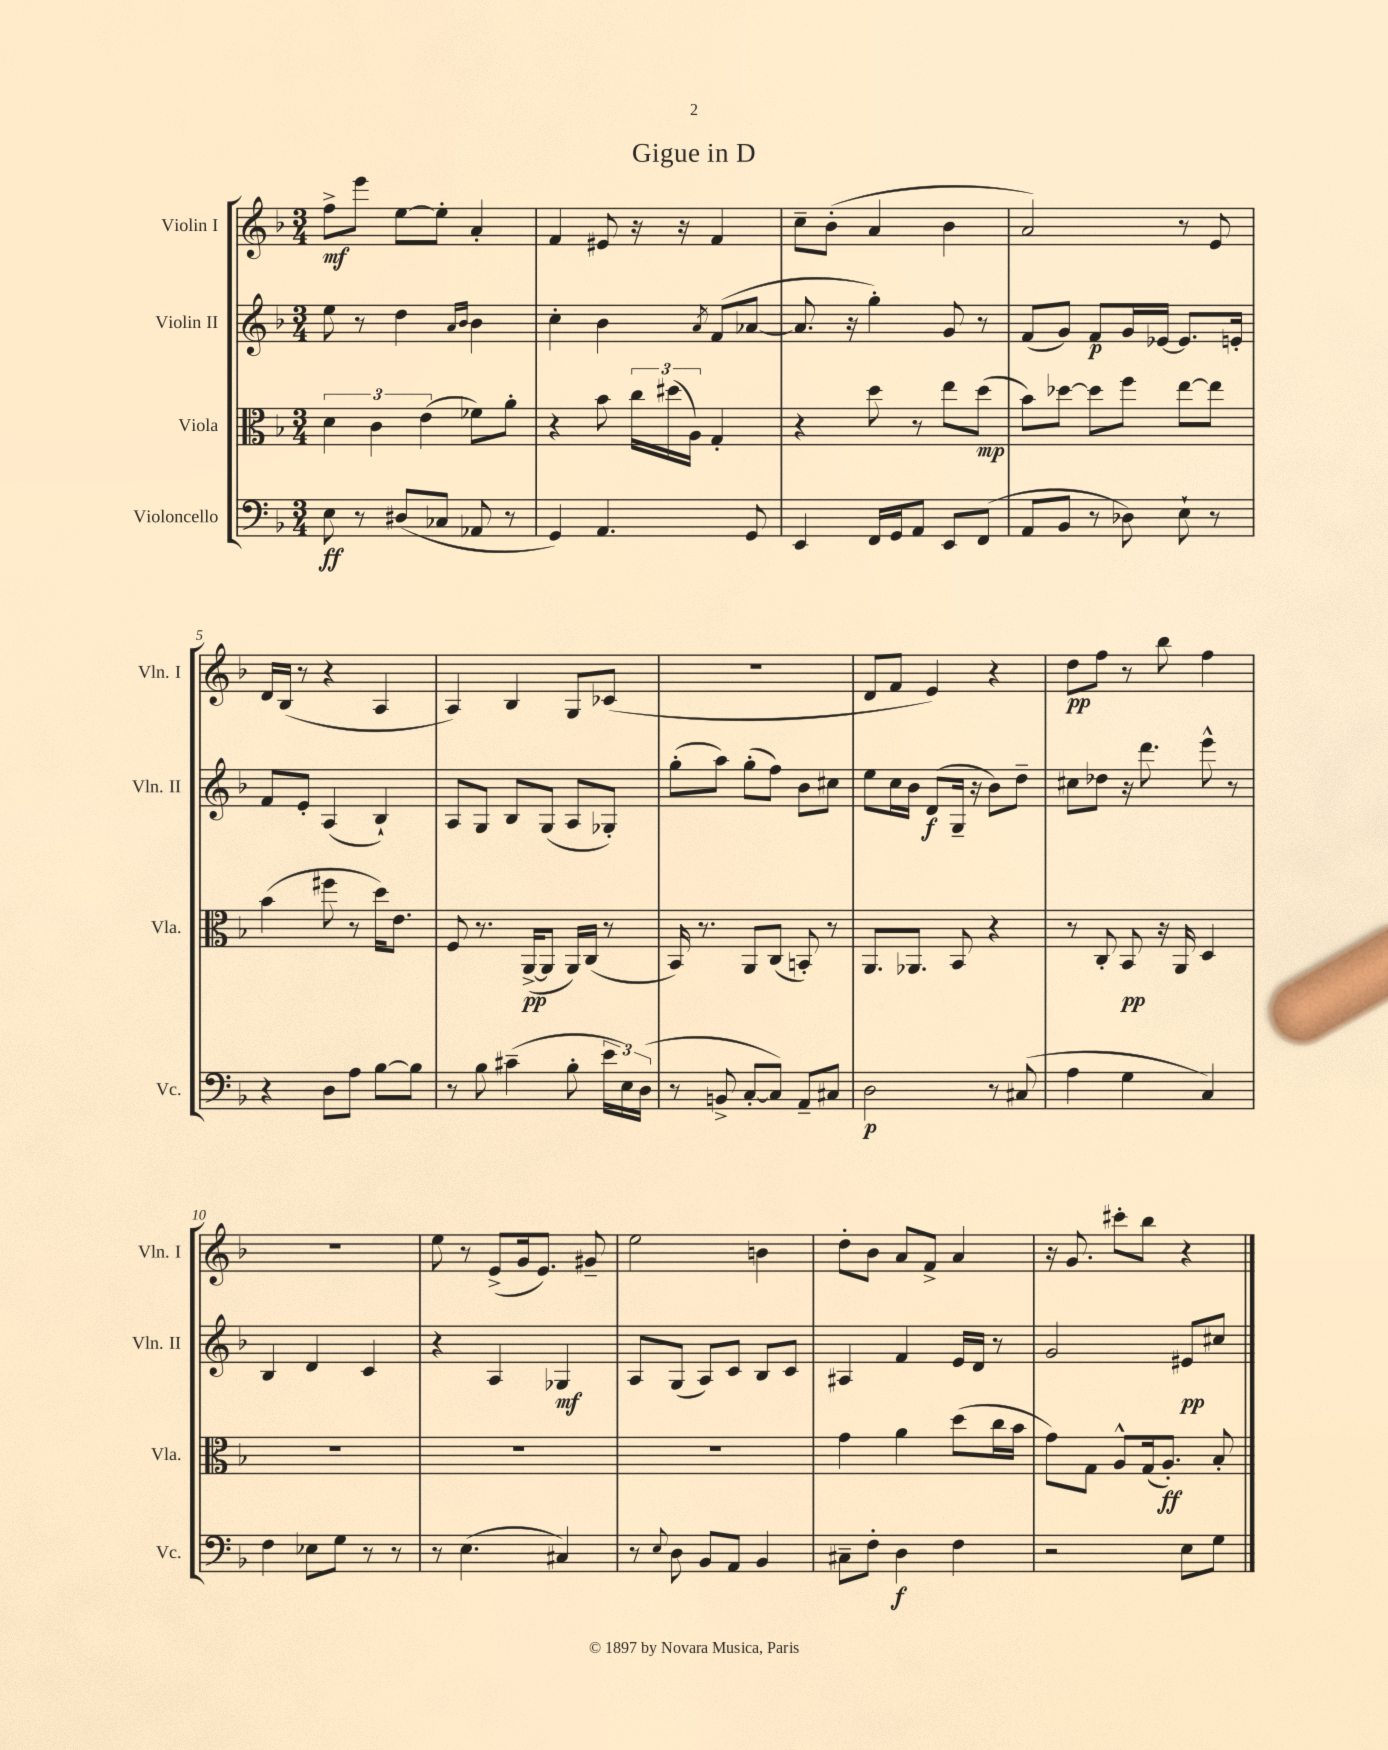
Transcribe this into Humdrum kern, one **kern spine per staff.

**kern	**dynam	**kern	**dynam	**kern	**dynam	**kern	**dynam
*part4	*part4	*part3	*part3	*part2	*part2	*part1	*part1
*staff4	*staff4	*staff3	*staff3	*staff2	*staff2	*staff1	*staff1
*I"Violoncello	*	*I"Viola	*	*I"Violin II	*	*I"Violin I	*
*I'Vc.	*	*I'Vla.	*	*I'Vln. II	*	*I'Vln. I	*
*clefF4	*	*clefC3	*	*clefG2	*	*clefG2	*
*k[b-]	*	*k[b-]	*	*k[b-]	*	*k[b-]	*
*M3/4	*	*M3/4	*	*M3/4	*	*M3/4	*
=1	=1	=1	=1	=1	=1	=1	=1
8E\	ff	6d\	.	8ee\	.	8ff^\L	mf
8r	.	.	.	8r	.	8eee\J	.
.	.	6c\	.	.	.	.	.
(8D#X/L	.	.	.	4dd\	.	[8ee\L	.
.	.	(6e\	.	.	.	.	.
8C-X/J	.	.	.	.	.	8ee'\J]	.
.	.	.	.	16qqa/LL	.	.	.
.	.	.	.	16qqb-/JJ	.	.	.
8AA-X/	.	8f-X\L)	.	4b-\	.	4a'/	.
8r	.	8a'\J	.	.	.	.	.
=2	=2	=2	=2	=2	=2	=2	=2
4GG/)	.	4r	.	4cc'\	.	4f/	.
4.AA/	.	8b-\	.	4b-\	.	8e#X/	.
.	.	24cc\LL	.	.	.	16r	.
.	.	(24dd#X\	.	.	.	.	.
.	.	.	.	.	.	16r	.
.	.	24A\JJ)	.	.	.	.	.
.	.	.	.	8qa/	.	.	.
.	.	4G'/	.	(8f/L	.	4f/	.
8GG/	.	.	.	[8a-X/J	.	.	.
=3	=3	=3	=3	=3	=3	=3	=3
4EE/	.	4r	.	8.a-/]	.	8cc~\L	.
.	.	.	.	.	.	(8b-'\J	.
.	.	.	.	16r	.	.	.
16FF/LL	.	8dd\	.	4gg'\)	.	4a/	.
16GG/J	.	.	.	.	.	.	.
8AA/J	.	8r	.	.	.	.	.
8EE/L	.	8ee\L	.	8g/	.	4b-\	.
(8FF/J	.	(8dd\J	mp	8r	.	.	.
=4	=4	=4	=4	=4	=4	=4	=4
8AA/L	.	8b-\L)	.	(8f/L	.	2a/)	.
8BB-/J	.	[8dd-X\J	.	8g/J)	.	.	.
8r	.	8dd-\L]	.	8f/L	p	.	.
8D-X\)	.	8ff\J	.	16g/L	.	.	.
.	.	.	.	[16e-X/JJ	.	.	.
8E`\	.	[8ee\L	.	8.e-/L]	.	8r	.
8r	.	8ee\J]	.	.	.	8e/	.
.	.	.	.	16en'/Jk	.	.	.
!!LO:LB:g=z
=5	=5	=5	=5	=5	=5	=5	=5
4r	.	(4b-\	.	8f/L	.	16d/LL	.
.	.	.	.	.	.	(16B-/JJ	.
.	.	.	.	8e'/J	.	8r	.
8D\L	.	8ff#X\	.	(4A/	.	4r	.
8A\J	.	8r	.	.	.	.	.
[8B-\L	.	16dd\KL)	.	4B-`/)	.	4A/	.
.	.	8.e\J	.	.	.	.	.
8B-\J]	.	.	.	.	.	.	.
=6	=6	=6	=6	=6	=6	=6	=6
8r	.	8F/	.	8A/L	.	4A/)	.
8B-\	.	8.r	.	8G/J	.	.	.
(4c#X~\	.	.	.	8B-/L	.	4B-/	.
.	.	([16AA^/KL	pp	.	.	.	.
.	.	8AA/J]	.	(8G/J	.	.	.
8B-'\	.	16AA/LL)	.	8A/L	.	8G/L	.
.	.	(16C/JJ	.	.	.	.	.
24e\LL	.	8r	.	8G-X'/J)	.	(8c-X/J	.
24E\)	.	.	.	.	.	.	.
(24D\JJ	.	.	.	.	.	.	.
=7	=7	=7	=7	=7	=7	=7	=7
8r	.	16BB-/)	.	(8gg'\L	.	2.r	.
.	.	8.r	.	.	.	.	.
8BBn^/	.	.	.	8aa\J)	.	.	.
[8C'/L	.	8AA/L	.	(8gg'\L	.	.	.
8C/J])	.	(8C/J	.	8ff\J)	.	.	.
8AA~/L	.	8BBn'/)	.	8b-\L	.	.	.
8C#X/J	.	8r	.	8cc#X\J	.	.	.
=8	=8	=8	=8	=8	=8	=8	=8
2D\	p	8.AA/L	.	8ee\L	.	8d/L	.
.	.	.	.	16cc\L	.	8f/J	.
.	.	8.AA-X/J	.	16b-\JJ	.	.	.
.	.	.	.	(8d/L	f	4e/)	.
.	.	8BB-/	.	16G~/Jk	.	.	.
.	.	.	.	16r	.	.	.
8r	.	4r	.	8b-\L)	.	4r	.
(8C#X/	.	.	.	8dd~\J	.	.	.
=9	=9	=9	=9	=9	=9	=9	=9
4A\	.	8r	.	8cc#X\L	.	8dd\L	pp
.	.	8C'/	.	8dd-X\J	.	8ff\J	.
4G\	.	8BB-/	pp	16r	.	8r	.
.	.	.	.	8.ddd\	.	.	.
.	.	16r	.	.	.	8bb-\	.
.	.	16AA/	.	.	.	.	.
4C/)	.	4D/	.	8eee^^\	.	4ff\	.
.	.	.	.	8r	.	.	.
!!LO:LB:g=z
=10	=10	=10	=10	=10	=10	=10	=10
4F\	.	2.r	.	4B-/	.	2.r	.
8E-X\L	.	.	.	4d/	.	.	.
8G\J	.	.	.	.	.	.	.
8r	.	.	.	4c/	.	.	.
8r	.	.	.	.	.	.	.
=11	=11	=11	=11	=11	=11	=11	=11
8r	.	2.r	.	4r	.	8ee\	.
(4.E\	.	.	.	.	.	8r	.
.	.	.	.	4A/	.	(8e^/L	.
.	.	.	.	.	.	16g/k	.
.	.	.	.	.	.	8.e/J)	.
4C#X/)	.	.	.	4G-X/	mf	.	.
.	.	.	.	.	.	8g#X~/	.
=12	=12	=12	=12	=12	=12	=12	=12
8r	.	2.r	.	8A/L	.	2ee\	.
8qqE/	.	.	.	.	.	.	.
8D\	.	.	.	(8G/J	.	.	.
8BB-/L	.	.	.	8A/L)	.	.	.
8AA/J	.	.	.	8c/J	.	.	.
4BB-/	.	.	.	8B-/L	.	4bn\	.
.	.	.	.	8c/J	.	.	.
=13	=13	=13	=13	=13	=13	=13	=13
8C#X~\L	.	4g\	.	4A#X/	.	8dd'\L	.
8F'\J	.	.	.	.	.	8b-\J	.
4D\	f	4a\	.	4f/	.	8a/L	.
.	.	.	.	.	.	8f^/J	.
4F\	.	(8dd\L	.	16e/LL	.	4a/	.
.	.	.	.	16d/JJ	.	.	.
.	.	16cc\L	.	8r	.	.	.
.	.	16b-\JJ	.	.	.	.	.
=14	=14	=14	=14	=14	=14	=14	=14
2r	.	8g\L)	.	2g/	.	16r	.
.	.	.	.	.	.	8.g/	.
.	.	8G\J	.	.	.	.	.
.	.	8A^^/L	.	.	.	8ccc#X'\L	.
.	.	(16G/k	.	.	.	8bb-\J	.
.	.	8.A'/J)	ff	.	.	.	.
8E\L	.	.	.	8e#X/L	pp	4r	.
8G\J	.	8B-'/	.	8cc#X/J	.	.	.
==	==	==	==	==	==	==	==
*-	*-	*-	*-	*-	*-	*-	*-
